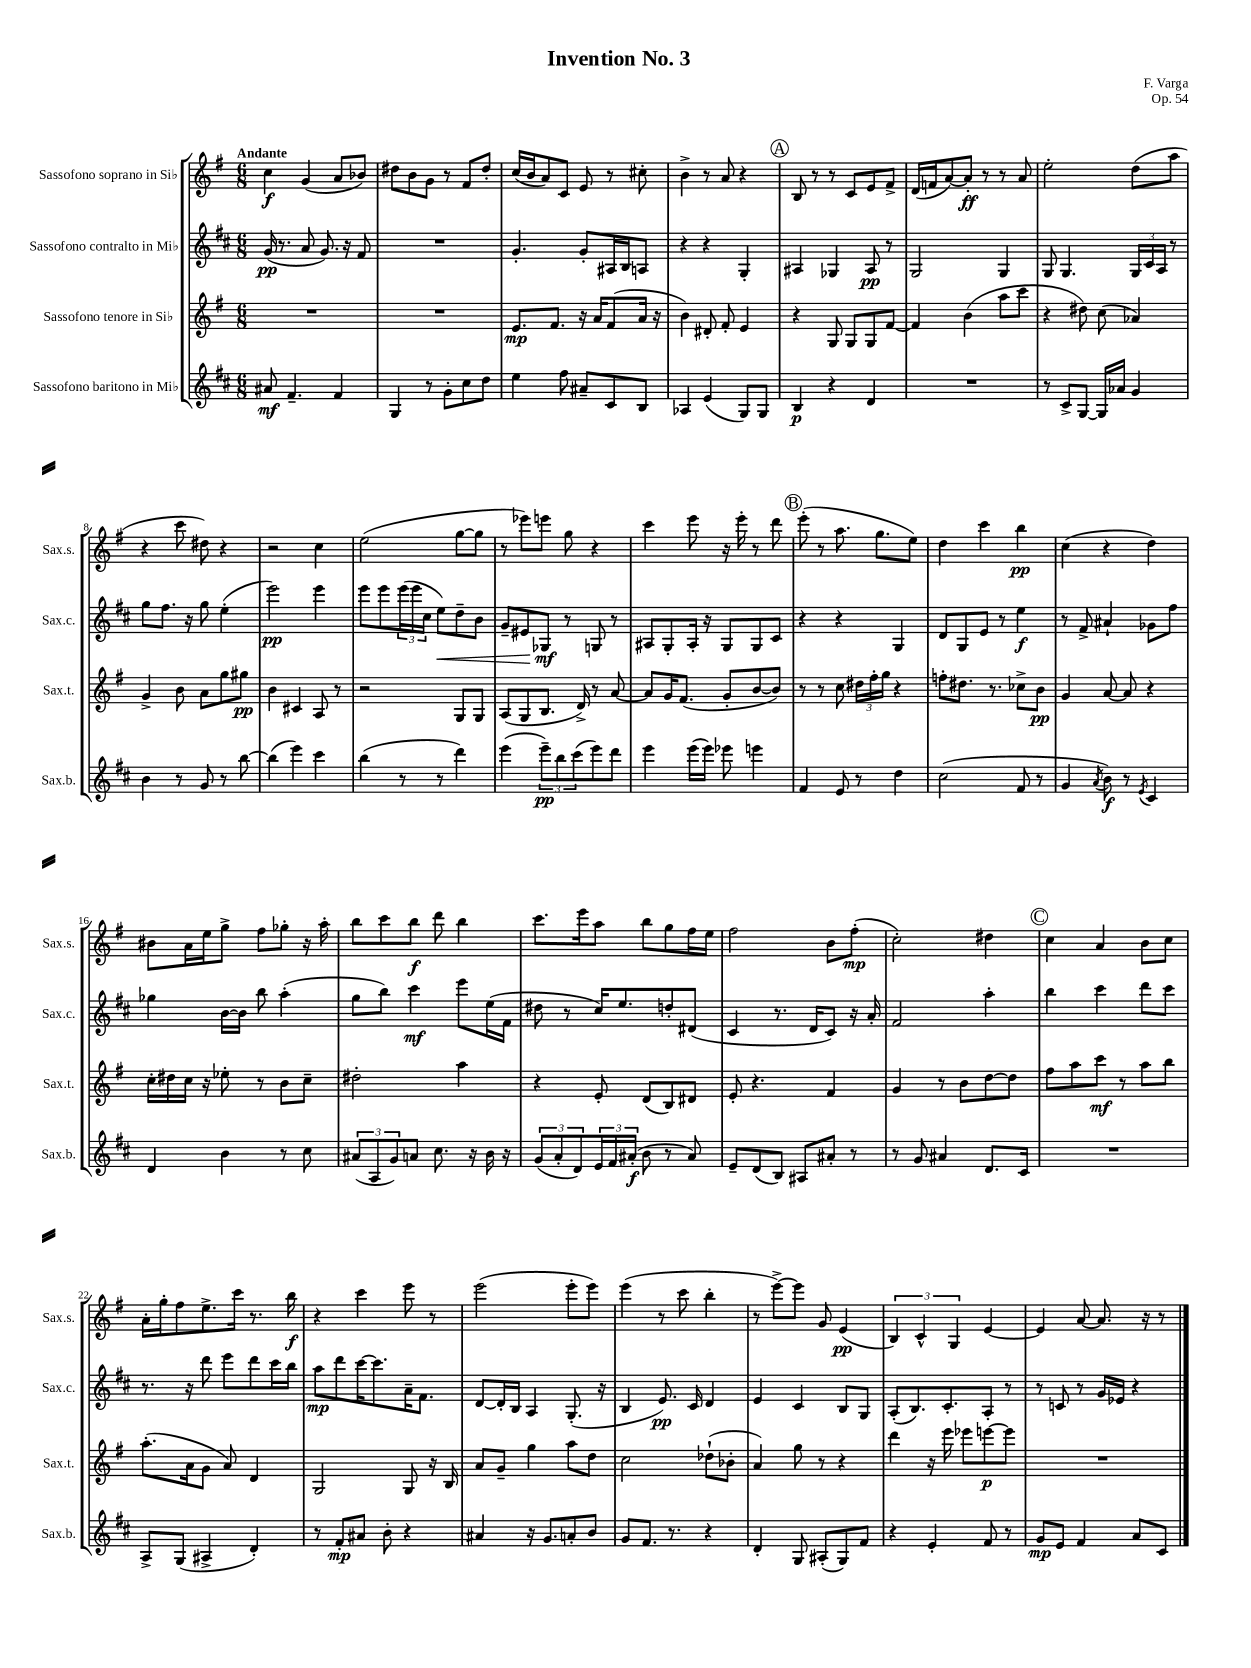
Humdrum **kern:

**kern	**kern	**kern	**kern
*staff4	*staff3	*staff2	*staff1
*clefG2	*clefG2	*clefG2	*clefG2
*k[f#c#]	*k[f#]	*k[f#c#]	*k[f#]
*M6/8	*M6/8	*M6/8	*M6/8
8a#/	2.r	(16g/	4cc\
.	.	8.r	.
4.f#~/	.	.	.
.	.	8a/	(4g/
.	.	8.g/)	.
4f#/	.	.	8a/L
.	.	16r	.
.	.	8f#/	8b-/J)
=	=	=	=
4G/	2.r	2.r	8dd#\L
.	.	.	8b\
8r	.	.	8g\J
8g'\L	.	.	8r
8cc#\	.	.	8f#/L
8dd\J	.	.	8dd#'/J
=	=	=	=
4ee\	8.e/L	4.g'/	(16cc/LL
.	.	.	16b/J
.	.	.	8a/)
.	8.f#/J	.	.
8ff#\	.	.	8c/J
8a#~/L	16r	8g'/L	8e/
.	16a/LK	.	.
8c#/	(8f#/	16A#/L	8r
.	.	16B/J	.
8B/J	16a/Jk	8A/J	8cc#'\
.	16r	.	.
=	=	=	=
4A-/	4b\)	4r	4b^\
(4e/	8d#'/	4r	8r
.	8f#'/	.	8a/
8G/L)	4e/	4G'/	4r
8G/J	.	.	.
=	=	=	=
4B/	4r	4A#/	8B/
.	.	.	8r
4r	8G/	4G-/	8r
.	8G/L	.	8c/L
4d/	8G/	8A#/	8e/
.	[8f#/J	8r	8f#^/J
=	=	=	=
2.r	4f#/]	2G/	(16d/LL
.	.	.	16f/J
.	.	.	[8a/)
.	(4b\	.	8a'/]J
.	.	.	8r
.	8aa\L	4G/	8r
.	8ccc\J	.	8a/
=	=	=	=
8r	4r	8G/	2ee'\
8c#^/L	.	4.G/	.
[8G/J	8dd#\)	.	.
16G/]LL	(8cc\	.	.
16a-/JJ	.	.	.
4g/	4a-/)	24G/LL	(8dd\L
.	.	24c#/	.
.	.	24A/JJ	.
.	.	8r	8aa\J
=	=	=	=
4b\	4g^/	8gg\L	4r
.	.	8.ff#\J	.
8r	8b\	.	8ccc\
.	.	16r	.
8g/	8a\L	8gg\	8dd#\)
8r	8gg\	(4ee'\	4r
[8bb\	8gg#\J	.	.
=	=	=	=
(4bb\]	4b\	2eee\)	2r
4eee\)	4c#/	.	.
4ccc#\	8A/	4eee\	4cc\
.	8r	.	.
=	=	=	=
(4bb\	2r	8eee\L	(2ee\
.	.	8eee\	.
8r	.	(24eee\L	.
.	.	24eee\	.
.	.	24cc#\JJ	.
8r	.	8ee\L)	.
4ddd\)	8G/L	8dd~\	[8gg\L
.	8G/J	8b\J	8gg\]J
=	=	=	=
(4eee\	(8A/L	8g~/L	8r
.	8G/	8e#/	8eee-\L)
12eee~\L)	8.B/J	8G-/J	8eee\J
12bb\	.	.	.
.	.	8r	8gg\
(12ccc#\	.	.	.
.	16d^/)	.	.
8eee\)	8r	8G/	4r
8ddd\J	[8a/	8r	.
=	=	=	=
4eee\	8a/]L	8A#/L	4ccc\
.	16g/K	8G'/	.
.	(8.f#/J	.	.
(16eee\LL	.	16A#'/Jk	8eee\
16eee\JJ)	.	16r	.
8eee-\	8g'/L	8G/L	16r
.	.	.	16eee'\
4eee\	[8b/	8G/	8r
.	8b/]J)	8c#/J	8ddd\
=	=	=	=
4f#/	8r	4r	(8eee'\
.	8r	.	8r
8e/	8cc\	4r	8.aa\
8r	24dd#\LL	.	.
.	24ff#'\	.	.
.	.	.	8.gg\L
.	24gg\JJ	.	.
4dd\	4r	4G/	.
.	.	.	8ee\J)
=	=	=	=
(2cc#\	8ff'\L	8d/L	4dd\
.	8.dd#\J	8G/	.
.	.	8e/J	4ccc\
.	8.r	.	.
.	.	8r	.
8f#/	8cc-^\L	4ee\	4bb\
8r	8b\J	.	.
=	=	=	=
4g/	4g/	8r	(4cc\
.	.	8f#^/	.
8qa/	.	.	.
8b\)	[8a/	4a#`/	4r
8r	8a/]	.	.
8qe/	.	.	.
4c#/	4r	8g-\L	4dd\)
.	.	8ff#\J	.
=	=	=	=
4d/	16cc'\LL	4gg-\	8b#\L
.	16dd#\	.	.
.	16cc\JJ	.	16a\L
.	16r	.	16ee\J
4b\	8ee-'\	[16b\LL	8gg^\J
.	.	16b\]JJ	.
.	8r	8bb\	8ff#\L
8r	8b\L	(4aa'\	8gg-'\J
8cc#\	8cc~\J	.	16r
.	.	.	16aa'\
=	=	=	=
(12a#/L	2dd#'\	8gg\L	8bb\L
12A/	.	.	.
.	.	8bb\J)	8ccc\
12g/)	.	.	.
8a/J	.	4ccc#\	8bb\J
8.cc#\	.	.	8ddd\
.	4aa\	8eee\L	4bb\
16r	.	.	.
16b\	.	(16ee\L	.
16r	.	16f#\JJ	.
=	=	=	=
(12g/L	4r	8dd#\	8.ccc\L
12a'/	.	.	.
.	.	8r	.
12d/)	.	.	.
.	.	.	16eee\k
24e/L	8e'/	16cc#/LK)	8aa\J
24f#/	.	.	.
.	.	8.ee/	.
(24a#'/JJ	.	.	.
8b\	(8d/L	.	8bb\L
8r	8B/)	8dd'/	8gg\
8a#/)	8d#/J	(8d#/J	16ff#\L
.	.	.	16ee\JJ
=	=	=	=
8e~/L	8e'/	4c#/	2ff#\
(8d/	4.r	.	.
8B/J)	.	8.r	.
8A#/L	.	.	.
.	.	16d/LK	.
8a#'/J	4f#/	8c#/J)	8b\L
8r	.	16r	(8ff#'\J
.	.	16a'/	.
=	=	=	=
8r	4g/	2f#/	2cc'\)
8g/	.	.	.
4a#/	8r	.	.
.	8b\L	.	.
8.d/L	[8dd\	4aa'\	4dd#\
.	8dd\]J	.	.
16c#/Jk	.	.	.
=	=	=	=
2.r	8ff#\L	4bb\	4cc\
.	8aa\	.	.
.	8ccc\J	4ccc#\	4a/
.	8r	.	.
.	8aa\L	8ddd\L	8b\L
.	8bb\J	8ccc#\J	8cc\J
=	=	=	=
8A^/L	(8.aa'\L	8.r	16a'\LL
.	.	.	16gg'\J
(8G/J	.	.	8ff#\
.	16a\k	16r	.
4A#^/	8g\J	8ddd\	8.ee^\
.	8a/)	8eee\L	.
.	.	.	16ccc\Jk
4d'/)	4d/	8ddd\	8.r
.	.	16ccc#\L	.
.	.	16bb\JJ	16bb\
=	=	=	=
8r	2G/	8aa\L	4r
8f#'/L	.	8ddd\	.
8a#/J	.	[16ccc#\K	4ccc\
.	.	8.ccc#\]	.
8b'\	.	.	.
4r	8G/	16a~\K	8eee\
.	.	8.f#\J	.
.	16r	.	8r
.	16B/	.	.
=	=	=	=
4a#/	8a/L	[8d/L	(2eee\
.	8g~/J	16d'/]L	.
.	.	16B/JJ	.
16r	4gg\	4A/	.
8.g/L	.	.	.
8a'/	8aa\L	(8.G'/	8eee'\L
8b/J	8dd\J	.	8eee\J)
.	.	16r	.
=	=	=	=
8g/L	2cc\	4B/	(4eee\
8.f#/J	.	.	.
.	.	8.e/)	8r
8.r	.	.	.
.	.	.	8ccc\
.	.	16c#/	.
4r	(8dd-`\L	4d/	4bb'\
.	8b-'\J	.	.
=	=	=	=
4d'/	4a/)	4e/	8r
.	.	.	[8eee^\L)
8G/	8gg\	4c#/	8eee\]J
(8A#'/L	8r	.	8g/
8G/)	4r	8B/L	(4e/
8f#/J	.	8G/J	.
=	=	=	=
4r	4ddd\	(8A'/L	6B/)
.	.	8.B/)	.
.	.	.	6c^^/
4e'/	16r	.	.
.	16eee\	8.c#'/	.
.	.	.	6G/
.	8eee-\L	.	.
8f#/	[8eee\	8A'/J	[4e/
8r	8eee\]J	8r	.
=	=	=	=
8g/L	2.r	8r	4e/]
8e/J	.	8c/	.
4f#/	.	8r	[8a/
.	.	16g/LL	8.a/]
.	.	16e-/JJ	.
8a/L	.	4r	.
.	.	.	16r
8c#/J	.	.	8r
==	==	==	==
*-	*-	*-	*-
